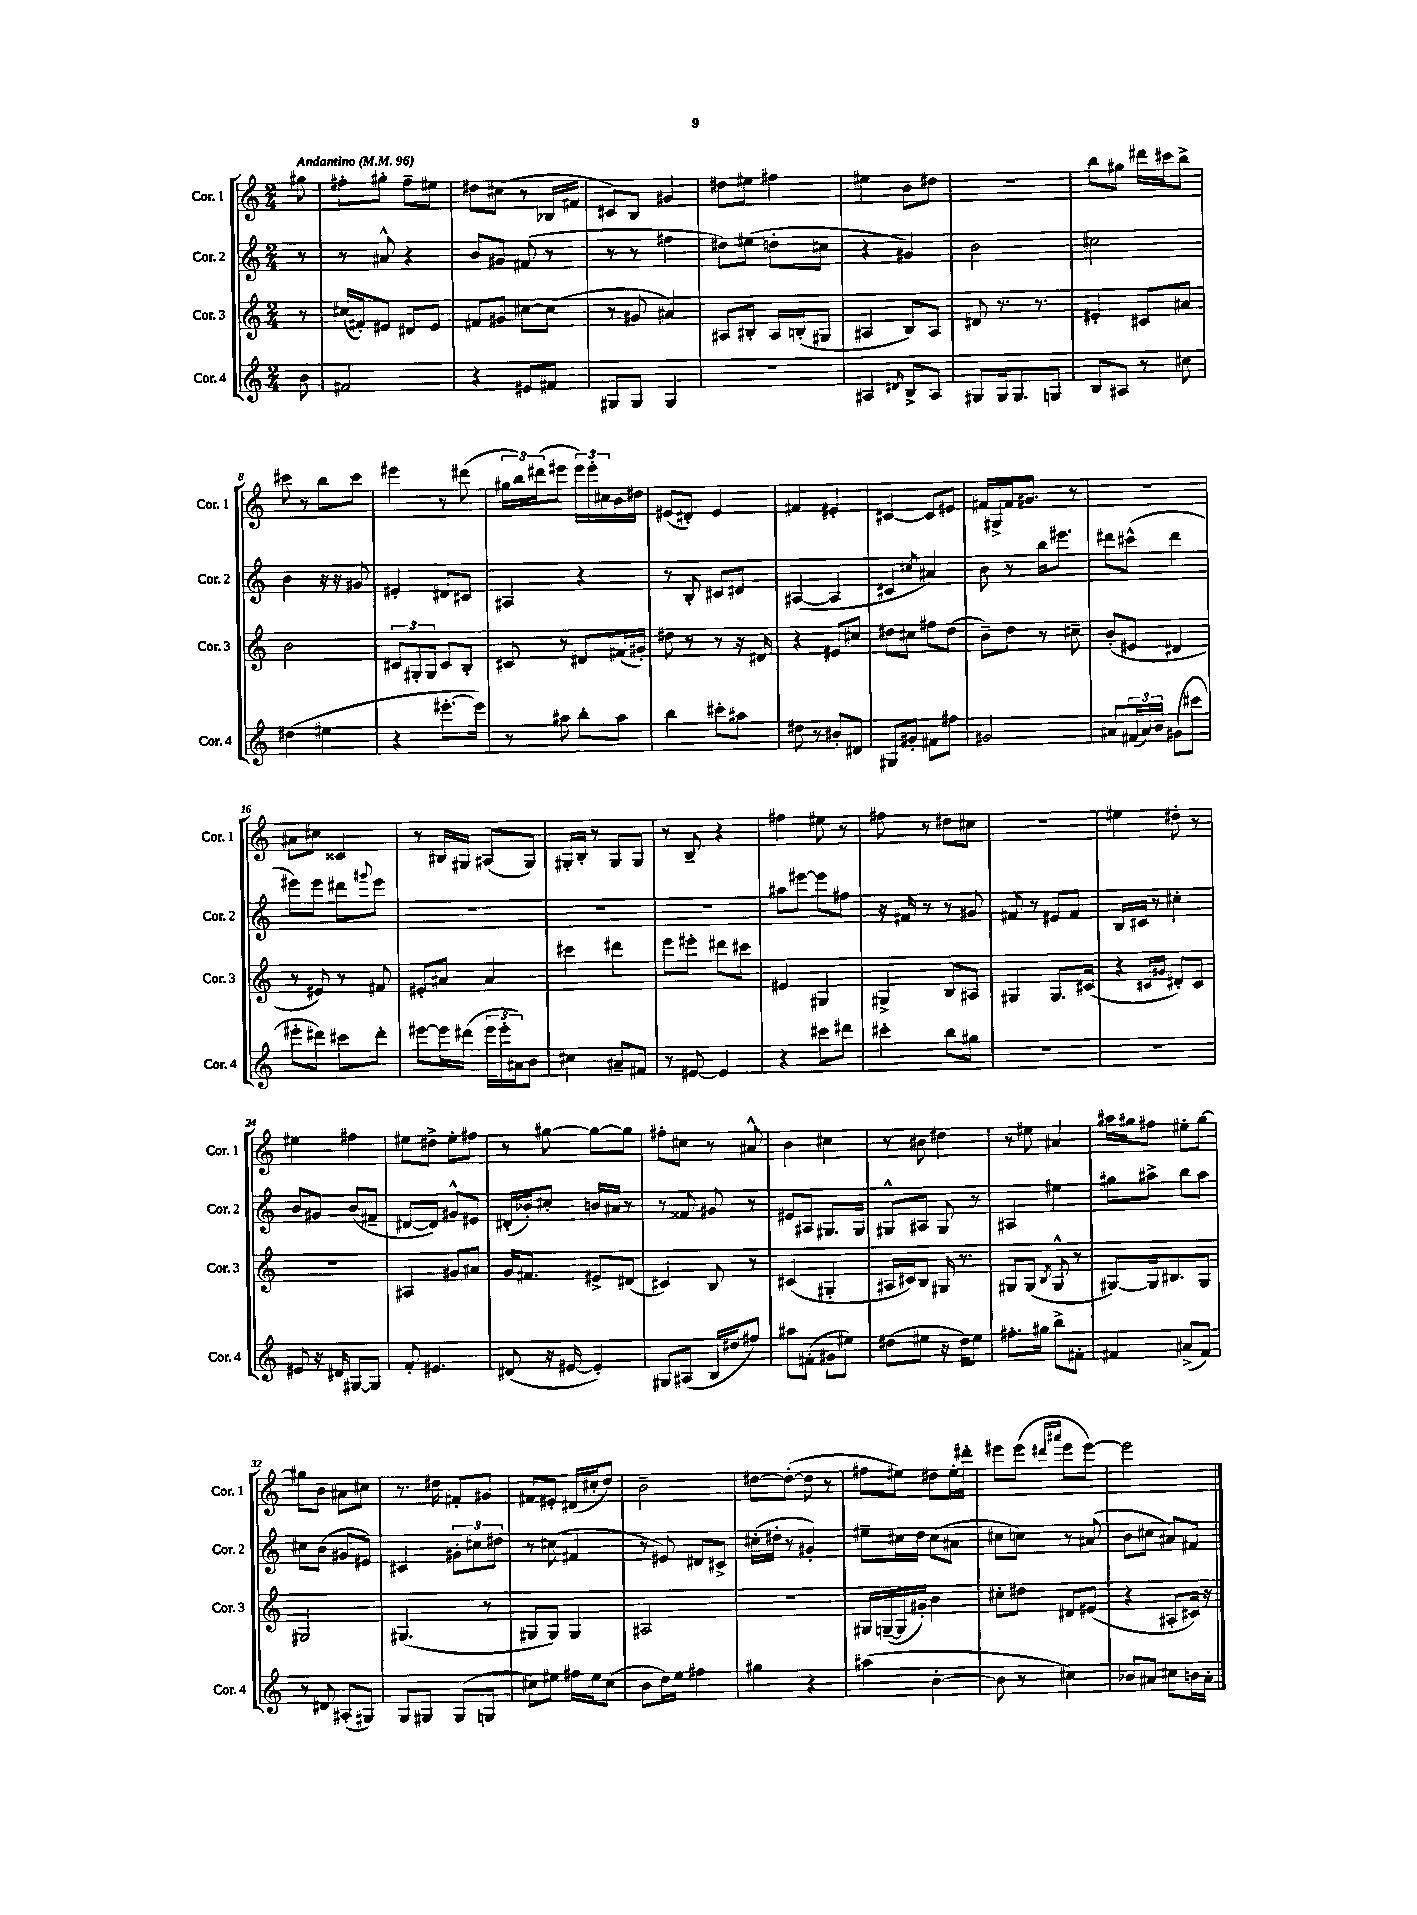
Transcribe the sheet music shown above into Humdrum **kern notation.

**kern	**kern	**kern	**kern
*part4	*part3	*part2	*part1
*staff4	*staff3	*staff2	*staff1
*I"Cor. 4	*I"Cor. 3	*I"Cor. 2	*I"Cor. 1
*I'Cor. 4	*I'Cor. 3	*I'Cor. 2	*I'Cor. 1
*clefG2	*clefG2	*clefG2	*clefG2
*k[]	*k[]	*k[]	*k[]
*M2/4	*M2/4	*M2/4	*M2/4
*MM96	*MM96	*MM96	*MM96
=	=	=	=
!	!	!	!LO:TX:a:B:t=Andantino
8b\	8r	8r	8gg#X\
=1	=1	=1	=1
2f#X/	(16cc#X/LL	8r	8ff#X'\L
.	16f#X'/J)	.	.
.	8e#X/J	8a#X^^/	8gg#X'\J
.	8d#X/L	4r	8ff#~\L
.	8e#/J	.	8ee#X\J
=2	=2	=2	=2
4r	8f#X/L	8b/L	8dd#X\L
.	8g#X/J	8g#X/J	(8cc#X\J
8e#X/L	[8cc#X\L	(8f#X/	8r
8f#X/J	(8cc#\J]	8r	16B-X/LL
.	.	.	16f#X/JJ
=3	=3	=3	=3
8G#X/L	8r	8r	8c#X/L)
8G#/J	8g#X/	8r	8B/J
4G#/	4a#X/)	4ff#X\	4g#X/
=4	=4	=4	=4
2r	8A#X/L	8dd#X\L)	8dd#X\L
.	8B#X'/J	(8ee#X\J	8ee#X\J
.	16A#/LL	8ddn'\L	4ff#X\
.	(16Bn'/J	.	.
.	8G#X/J	8cc#X\J	.
=5	=5	=5	=5
4A#X/	4A#X/	4r	4ee#X\
16qqd#X/	.	.	.
8B^/L	8B/L)	4g#X/)	8b\L
8A#/J	8A#/J	.	8dd#X\J
=6	=6	=6	=6
8G#X/L	8d#X/	2b\	2r
16G#/k	8.r	.	.
8.G#/	.	.	.
.	8.r	.	.
8Gn/J	.	.	.
=7	=7	=7	=7
8B/L	4e#X'/	2cc#X\	8bb\L
8A#X/J	.	.	8gg#X\J
8r	8c#X/L	.	16ddd#X\LL
.	.	.	16ccc#X\J
8cc#X\	8a#X/J	.	8bb^\J
!!LO:LB:g=z
=8	=8	=8	=8
(4dd#X\	2b\	4b\	8ccc#X\
.	.	.	8r
4ee#X\	.	16r	8bb\L
.	.	16r	.
.	.	8g#X/	8ccc#\J
=9	=9	=9	=9
4r	12c#X/L	4e#X'/	4eee#X\
.	12G#X'/	.	.
.	12G#/J	.	.
[8.eee#X'\L	8c#/L	8d#X/L	8r
.	8B'/J	8c#X/J	(8ddd#X\
16eee#\Jk])	.	.	.
=10	=10	=10	=10
8r	8c#X/	4A#X/	24gg#X\LL
.	.	.	24bb\)
.	.	.	(24ddd#X\J
8aa#X\	8r	.	8eee#X\J
8bb'\L	8d#X/L	4r	24eee#\LL)
.	.	.	24eee#'\
.	.	.	24cc#X\
8aa#\J	(16f#X/L	.	16b\
.	16g#X'/JJ)	.	16dd#X\JJ
=11	=11	=11	=11
4bb\	8dd#X\	8r	(8e#X/L
.	8r	8B'/	8d#X'/J)
8ccc#X'\L	8r	8c#X/L	4e#/
8aa#X\J	16r	8d#X/J	.
.	16d#X/	.	.
=12	=12	=12	=12
8dd#X\	4r	([4A#X/	4f#X/
8r	.	.	.
8b#X'/L	8e#X/L	4A#/]	4e#X'/
8d#X/J	8cc#X/J	.	.
=13	=13	=13	=13
8G#X/L	8dd#X\L	4c#X/	[4c#X/
8g#X'/J	8cc#X\J	.	.
.	.	8qcc#X/	.
8f#X\L	8ff#X\L	4a#X/)	8c#/L]
8ff#X\J	(8dd#\J	.	8e#X/J
=14	=14	=14	=14
2g#X/	8b~\L)	8b\	16f#X/LL
.	.	.	16G#X^/
.	8dd\J	8r	16f#/J
.	.	.	8.g#X/J
.	8r	16bb\KL	.
.	.	8.eee#X\J	.
.	8cc#X~\	.	8r
=15	=15	=15	=15
8a#X/L	(8b'/L	8ddd#X\L	2r
(24f#X/L	8e#X/J	(8ccc#X^^\J	.
24a#/)	.	.	.
24b/JJ	.	.	.
(8g#X\L	4d#X/	4ddd#\	.
8ccc#X\J	.	.	.
!!LO:LB:g=z
=16	=16	=16	=16
8eee#X'\L	8r	8eee#X\L)	8a#X\L
8ddd#X\J)	8e#X/)	8eee#\J	8cc#X\J
8ccc#X\L	8r	8ddd#X\L	4c##X/
.	.	8qqggg#X/	.
8ddd#'\J	8f#X/	8eee#\J	.
=17	=17	=17	=17
[8eee#X\L	8e#X'/L	2r	8r
16eee#\L]	8a#X/J	.	16B#X/LL
(16ddd#X\JJ	.	.	16G#X/JJ
24eee#\LL	4a#/	.	(8A#X/L
24eee#'\	.	.	.
24a#X\J)	.	.	.
8b\J	.	.	8G#/J)
=18	=18	=18	=18
4cc#X\	4ccc#X\	2r	16G#X'/LL
.	.	.	16B'/JJ
.	.	.	8r
8a#X~/L	4ddd#X\	.	8G#/L
8f#X/J	.	.	8G#/J
=19	=19	=19	=19
8r	8eee\L	2r	8r
[8e#X/	8eee#X'\J	.	8B~/
4e#/]	8ddd#X\L	.	4r
.	8ccc#X\J	.	.
=20	=20	=20	=20
4r	4e#X/	8aa#X\L	4ff#X\
.	.	[8eee#X\J	.
8ccc#X\L	4G#X/	8eee#\L]	8ee#X\
8ddd#X\J	.	8ff#X\J	8r
=21	=21	=21	=21
4ccc#X'\	4G#X^/	16r	8ff#X\
.	.	16f#X/	.
.	.	8r	8r
8bb\L	8B/L	8r	8dd#X\L
8gg#X\J	8A#X/J	8g#X/	8cc#X\J
=22	=22	=22	=22
2r	4G#X/	8f#X/	2r
.	.	8r	.
.	8.G#/L	8e#X/L	.
.	.	8f#/J	.
.	(16c#X/Jk	.	.
=23	=23	=23	=23
2r	4r	16B/LL	4ee#X\
.	.	16c#X/JJ	.
.	.	8r	.
.	16qqc#X/LL	.	.
.	16qqg#X/JJ	.	.
.	8d#X'/L)	4cc#X'\	8dd#X'\
.	8c#/J	.	8r
!!LO:LB:g=z
=24	=24	=24	=24
8e#X/	2r	8b/L	4ee#X\
16r	.	8g#X/J	.
16d#X/	.	.	.
[8G#X/L	.	(8b/L	4ff#X\
8G#/J]	.	8f#X~/J	.
=25	=25	=25	=25
8f'/	4A#X/	[8d#X/L	8ee#X\L
4.e#X/	.	8d#/J])	8dd#X^\J
.	8g#X/L	8g#X^^/L	8ee#'\L
.	8a#X/J	8e#X/J	8ff#X\J
=26	=26	=26	=26
(8d#X/	16g/KL	(16d#X'/LL	8r
.	8.f#X/J	16b-X'/J)	.
16r	.	8cc#X'/J	[8gg#X\
[16e#X/	.	.	.
4e#'/])	8e#X^/L	16bn/LL	8gg#\L_
.	.	16a#X/JJ	.
.	(8d#X/J	8r	8gg#\J]
=27	=27	=27	=27
8G#X/L	4c#X/)	8r	8ff#X'\L
(8A#X/J	.	8f##X/	8cc#X\J
16B/LL	8B/	8g#X/	8r
16dd#X/J	.	.	.
8ff#X/J)	8r	8r	8a#X^^/
=28	=28	=28	=28
8aa#X\L	(4c#X/	8e#X/L	4b\
(8f#X'\J	.	8A#X/J	.
8g#X\L	4G#X'/	8.G#X/L	4cc#X\
8ee#X\J)	.	.	.
.	.	16G#/Jk	.
=29	=29	=29	=29
(8dd#X\L	16A#X/LL	8G#X^^/L	8r
.	16c#X/J)	.	.
8ee#X\J	8B/J	8A#X/J	8b#X\
16r	16G#X/	8G#/	4dd#X\
16dd#\KL)	8.r	.	.
8ee#\J	.	8r	.
=30	=30	=30	=30
8.ff#X'\L	8G#X/L	4A#X/	8r
.	(8G#/J	.	8ee#X\
16gg#X\Jk	.	.	.
.	8qB/	.	.
8bb^\L	8G#^^/	4ee#X\	4a#X/
8f#X'\J	8r	.	.
=31	=31	=31	=31
4f#X/	[8G#X/L)	8gg#X\L	16aa#X\LL
.	.	.	16gg#X\J
.	16G#/k]	8aa#X^\J	8ff#X\J
.	8.B#X/	.	.
(8a#X^/L	.	8bb\L	8ee#X'\L
8f#/J)	8G#/J	8aa#\J	[8gg#\J
!!LO:LB:g=z
=32	=32	=32	=32
8r	2G#X/	8cc#X\L	8gg#X\L]
8d#X/	.	(8b\J	8b\J
(8A#X'/L	.	8g#X/L	8a#X\L
8G#X/J)	.	8e#X/J)	8cc#X\J
=33	=33	=33	=33
8G/L	(4.G#X/	4c#X/	8.r
8G#X/J	.	.	.
.	.	.	16dd#X\
(8G#/L	.	12g#X'\L	8f#X'/L
.	.	12cc#X\	.
8Gn/J	8r	.	8g#X/J
.	.	12dd#X\J	.
=34	=34	=34	=34
8cc#X\L)	8G#X/L	8r	8f#X/L
8ee#X\J	8G#/J)	(8cc#X\	8e#X'/J
16ff#X\LL	4G#/	4f#X/	(16d#X/LL
16ee#\J	.	.	16cc#X'/J
(8cc#\J	.	.	8dd/J)
=35	=35	=35	=35
8b\L	2A#X/	8r	2b~\
16dd\L)	.	8e#X/)	.
16ee\JJ	.	.	.
4ff#X\	.	8d#X/L	.
.	.	8c#X^/J	.
=36	=36	=36	=36
4gg#X\	2r	(16cc#X'\LL	[8dd#X\L
.	.	16dd#X'\JJ	.
.	.	8r	(8dd#'\J_
4r	.	4g#X'/)	8dd#\]
.	.	.	8r
=37	=37	=37	=37
(4aa#X\	16G#X/LL	8ee#X~\L	8ff#X\L
.	([16Gn~/	.	.
.	16G/]	16cc#X\L	8ee#X\J)
.	16g#X'/JJ)	16dd\JJ	.
[4b'\	4b\	(8cc#\L	8dd#X\L
.	.	8a#X\J	16ee#'\L
.	.	.	16ddd#X'\JJ
=38	=38	=38	=38
8b\]	8cc#X'\L	8cc#X\L	8eee#X\L
8r	8dd#X\J	8ccn\J)	(8eee#\J
.	.	.	16qqddd#X/LL
.	.	.	16qqaaa#X/JJ
4cc#X\)	8d#X/L	8r	8eee#\L
.	(8e#X/J	(8a#X/	[8eee#\J)
=39	=39	=39	=39
8b-X/L	4r	8b\L	2eee#\]
8a#X/J	.	8cc#X\J	.
8cc#X\L	8A#X'/L	8a#X/L)	.
16bn\L	16c#X/Jk)	8f#X/J	.
16a#'\JJ	16r	.	.
==	==	==	==
*-	*-	*-	*-
